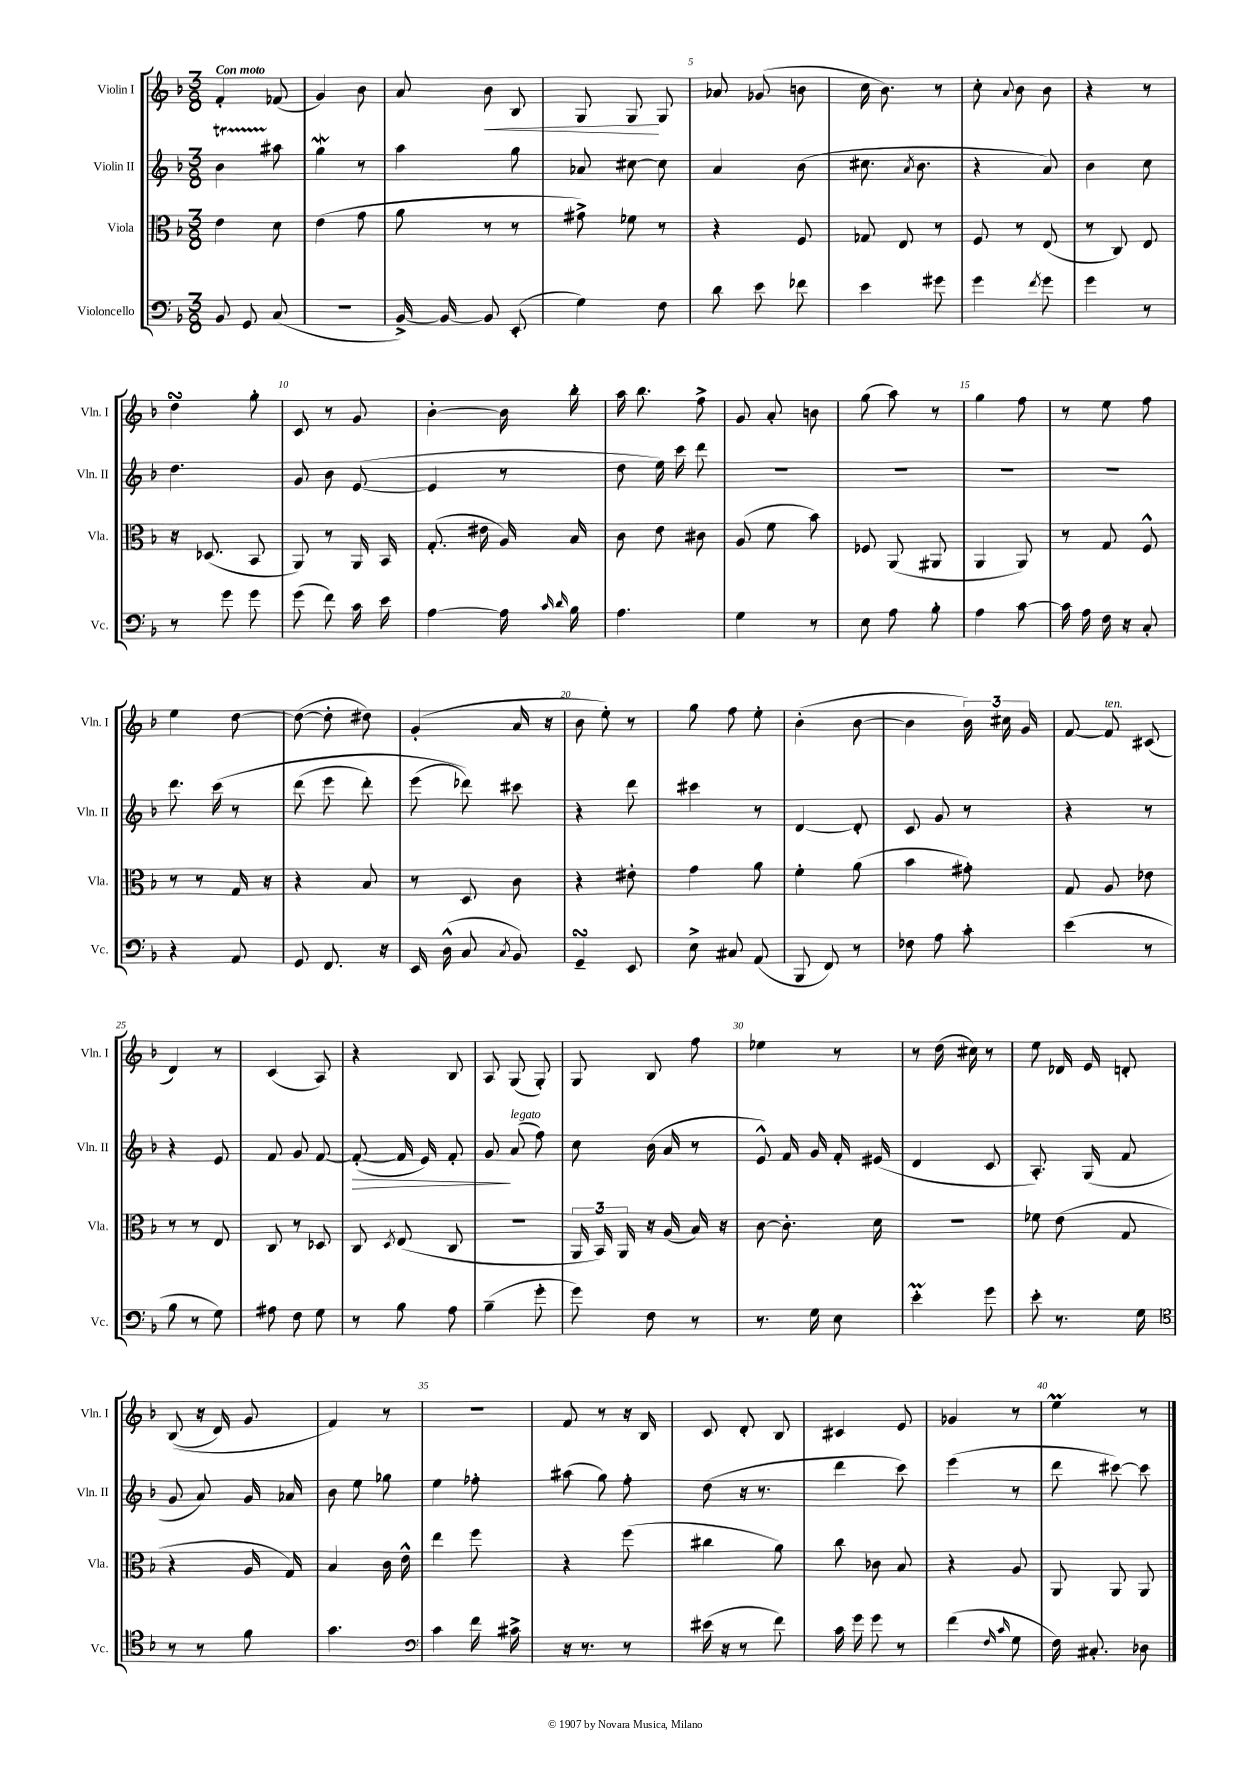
<<
\new StaffGroup <<
\new Staff = "s0" \with { instrumentName = "Violin I" shortInstrumentName = "Vln. I" } {
    \clef treble \key f \major \numericTimeSignature \time 3/8 \tempo "Con moto"
    \autoBeamOff f'4-. fes'8( |
    g'4) bes'8 |
    a'8 bes'8\< bes8 |
    g8 g8\! g8 |
    aes'8 ges'8( b'8 |
    c''16 bes'8.) r8 |
    c''8-. \appoggiatura { a'8 } bes'8 bes'8 |
    r4 r8 |
    d''4\turn g''8-. |
    c'8 r8 g'8 |
    bes'4~-. bes'16 bes''16-. |
    a''16 bes''8. f''8-> |
    g'8 a'8-. b'8 |
    g''8( a''8) r8 |
    g''4 f''8 |
    r8 e''8 f''8 |
    e''4 d''8~ |
    d''8~( d''8-. dis''8) |
    g'4-.( a'16 r16 |
    bes'8 e''8-.) r8 |
    g''8 f''8 e''8-. |
    bes'4-.( bes'8~ |
    bes'4 \tuplet 3/2 { bes'16) cis''16 g'16 } |
    f'8~ f'8^\markup { \italic "ten." } cis'8( |
    d'4) r8 |
    c'4( a8) |
    r4 bes8 |
    a8 g8( g8-.) |
    g8 bes8 f''8 |
    ees''4 r8 |
    r8 d''16( cis''16) r8 |
    e''8 des'16 e'16 d'8-. |
    bes8(\( r16 d'16) g'8 |
    f'4\) r8 |
    R4. |
    f'8 r8 r16 bes16 |
    c'8 d'8-. bes8 |
    cis'4 e'8 |
    ges'4 r8 |
    e''4\prall r8 \bar "|." |
}
\new Staff = "s1" \with { instrumentName = "Violin II" shortInstrumentName = "Vln. II" } {
    \clef treble \key f \major \numericTimeSignature \time 3/8
    \autoBeamOff bes'4\startTrillSpan ais''8\stopTrillSpan |
    g''4\mordent r8 |
    a''4 g''8 |
    aes'8 cis''8~ cis''8 |
    a'4 bes'8( |
    cis''8. \acciaccatura { a'8 } bes'8. |
    r4 a'8) |
    bes'4 c''8 |
    d''4. |
    g'8 bes'8 e'8~( |
    e'4 r8 |
    d''8 e''16) c'''16 d'''8 |
    R4. |
    R4. |
    R4. |
    R4. |
    d'''8. c'''16\( r8 |
    d'''8( e'''8 d'''8-.) |
    e'''8( des'''8)\) cis'''8 |
    r4 d'''8 |
    cis'''4 r8 |
    d'4~ d'8-. |
    c'8 g'8 r8 |
    r4 r8 |
    r4 e'8 |
    f'8 g'8 f'8~ |
    f'8~-.\>( f'16 e'16) f'8-. |
    g'8\! a'8^\markup { \italic "legato" }( f''8) |
    c''8 bes'16( a'16 r8 |
    e'8-^) f'16 g'16 f'16-. eis'16( |
    d'4 c'8 |
    a8.-.) g16( f'8 |
    g'8 a'8) g'16 aes'16 |
    bes'8 e''8 ges''8 |
    e''4 fes''8-. |
    ais''8( g''8) f''8-. |
    d''8( r16 r8. |
    d'''4 c'''8) |
    e'''4( r8 |
    d'''8 cis'''8~) cis'''8 \bar "|." |
}
\new Staff = "s2" \with { instrumentName = "Viola" shortInstrumentName = "Vla." } {
    \clef alto \key f \major \numericTimeSignature \time 3/8
    \autoBeamOff e'4 d'8 |
    e'4( g'8 |
    a'8 r8 r8 |
    gis'8->) fes'8 r8 |
    r4 f8 |
    ges8 e8 r8 |
    f8 r8 e8( |
    r8 c8) e8 |
    r16 des8.( bes,8 |
    a,8) r8 a,16 bes,16 |
    g8.-.( eis'16 a16) bes16 |
    c'8 e'8 cis'8 |
    a8( f'8 bes'8) |
    fes8 a,8( ais,8 |
    a,4 a,8) |
    r8 g8 f8-^ |
    r8 r8 g16 r16 |
    r4 bes8 |
    r8 d8 c'8 |
    r4 eis'8-. |
    g'4 a'8 |
    f'4-. a'8( |
    bes'4 gis'8-.) |
    g8 a8 ees'8 |
    r8 r8 e8 |
    c8 r8 des8 |
    c8 \acciaccatura { d8 } e8( c8 |
    R4. |
    \tuplet 3/2 { a,16 bes,16) a,16 } r16 a16( bes16) r16 |
    c'8~ c'8.-. d'16 |
    R4. |
    fes'8 e'8( g8 |
    r4 a16 g16) |
    bes4 c'16 e'16-^ |
    e''4 f''8 |
    r4 f''8( |
    cis''4 a'8) |
    c''8 ces'8 bes8 |
    r4 a8 |
    a,8 a,8 a,8 \bar "|." |
}
\new Staff = "s3" \with { instrumentName = "Violoncello" shortInstrumentName = "Vc." } {
    \clef bass \key f \major \numericTimeSignature \time 3/8
    \autoBeamOff bes,8 g,8 c8( |
    R4. |
    bes,16~->) bes,16~ bes,8 e,8-.( |
    g4) f8 |
    d'8 e'8 fes'8 |
    e'4 gis'8 |
    g'4 \acciaccatura { f'8 } g'8 |
    g'4 r8 |
    r8 g'8 g'8 |
    g'8( f'8) c'16 e'16 |
    a4~ a16 \grace { c'16 d'16 } bes16 |
    a4. |
    g4 r8 |
    e8 a8 bes8-. |
    a4 c'8~ |
    c'16 a16 f16 r16 c8-. |
    r4 a,8 |
    g,8 f,8. r16 |
    e,16 d16-^( c8 \acciaccatura { c8 } bes,8) |
    g,4--\turn e,8 |
    e8-> cis8 a,8( |
    bes,,8 f,8) r8 |
    fes8 a8 c'8-. |
    e'4( r8 |
    bes8 r8 g8) |
    ais8 f8 g8 |
    r8 bes8 a8 |
    bes4--( g'8-. |
    g'8) f8 r8 |
    r8. g16 e8 |
    e'4-.\prall g'8 |
    e'8-. r8. g16 |
    \clef tenor r8 r8 f'8 |
    g'4. |
    \clef bass c'4 f'16 cis'16-> |
    r16 r8. r8 |
    eis'16( r16 r8 f'8) |
    c'16 g'16 g'8 r8 |
    f'4( \grace { f16 c'16 } g8 |
    f16) cis8.-. des8 \bar "|." |
}
>>
>>
\layout { \context { \Score \override BarNumber.break-visibility = ##(#f #t #t) barNumberVisibility = #(every-nth-bar-number-visible 5) } }
